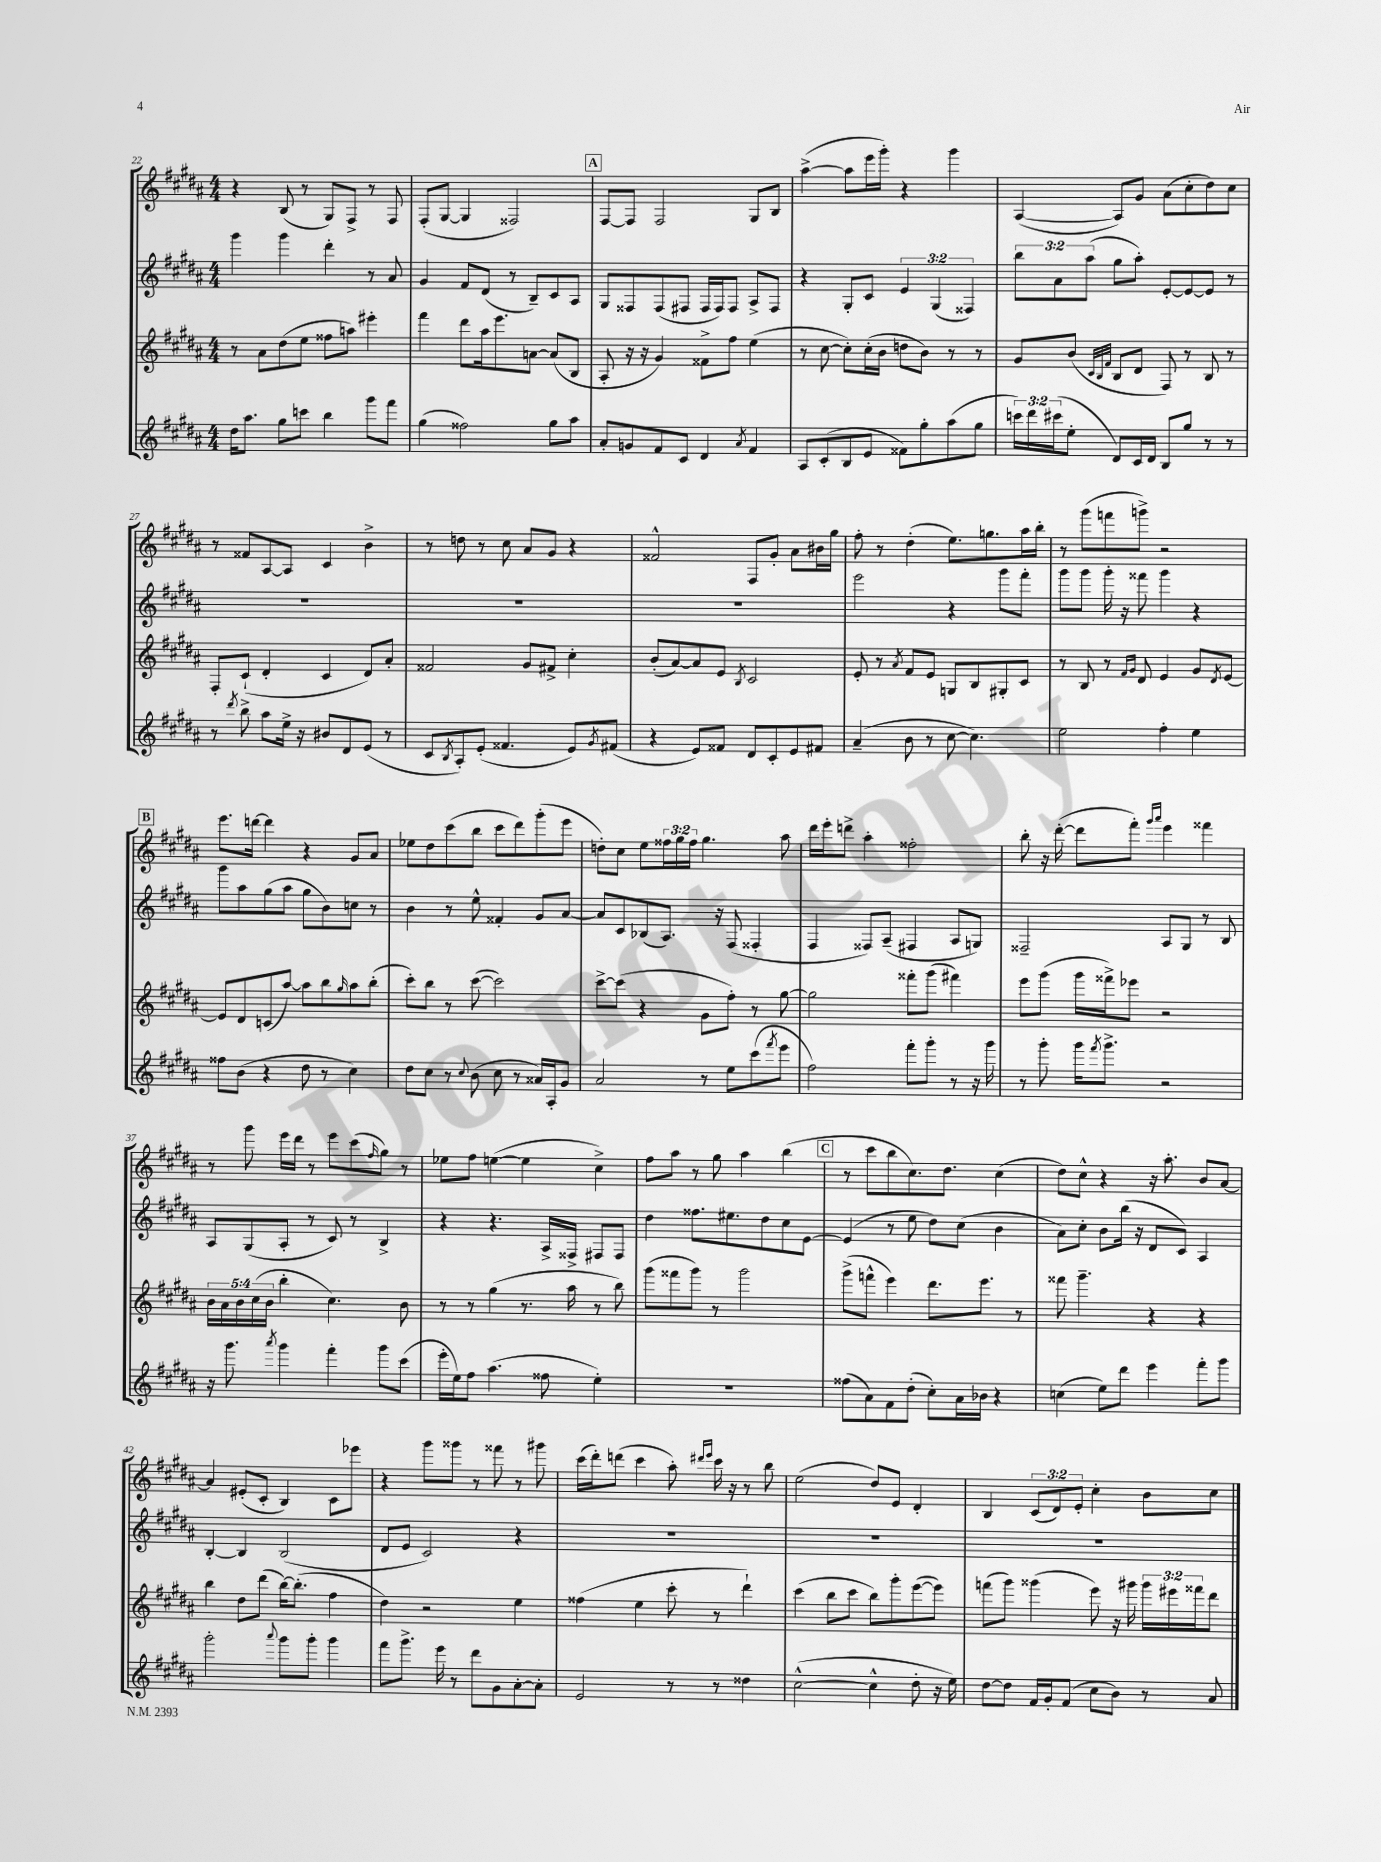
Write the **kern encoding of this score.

**kern	**kern	**kern	**kern
*part4	*part3	*part2	*part1
*staff4	*staff3	*staff2	*staff1
*clefG2	*clefG2	*clefG2	*clefG2
*k[f#c#g#d#a#]	*k[f#c#g#d#a#]	*k[f#c#g#d#a#]	*k[f#c#g#d#a#]
*M4/4	*M4/4	*M4/4	*M4/4
=22	=22	=22	=22
16dd#\KL	8r	4ggg#\	4r
8.aa#\J	.	.	.
.	8a#\L	.	.
8gg#\L	(8dd#\	4ggg#\	(8B/
8cccn\J	8ee\J	.	8r
4bb\	8ff##X\L	4ddd#'\	8G#/L)
.	8aan\J)	.	8F#^/J
8ggg#\L	4eee#X'\	8r	8r
8fff#\J	.	8a#/	8F#/
=23	=23	=23	=23
(4gg#\	4fff#\	4g#/	(8F#'/L
.	.	.	[8G#/J
2ff##X\)	8ddd#\L	8f#/L	4G#/]
.	16aa#\k	(8d#/J	.
.	8.eee\	.	.
.	.	8r	2F##X/)
.	[8an\J	8B~/L)	.
8gg#\L	(8a/L]	8c#/	.
8aa#\J	8B/J	8A#/J	.
!!LO:REH:place=s1:t=A
=24	=24	=24	=24
8a#'/L	8A#'/	8G#/L	[8F#/L
8gn/	16r	8F##X/	8F#/J]
.	16r	.	.
8f#/	4g#/)	(8F##/	2F#/
8c#/J	.	8F#X/J	.
4d#/	8f##X^\L	16F#/LL	.
.	.	16F#/J)	.
.	8ff#\J	8F#/J	.
8qa#/	.	.	.
4f#/	(4ee\	8A#^/L	8G#/L
.	.	8F#/J	8B/J
=25	=25	=25	=25
8A#/L	8r	4r	([4aa#^\
(8c#'/	[8cc#\	.	.
8B/	8cc#'\L])	8G#'/L	8aa#\L]
8e/J	(16cc#'\L	8c#/J	16eee\L
.	16b\JJ	.	16ggg#'\JJ)
8f##X\L)	8ddn\L	6e/	4r
8gg#'\	8b\J)	.	.
.	.	(6G#/	.
(8aa#\	8r	.	4ggg#\
.	.	6F##X/)	.
8gg#\J	8r	.	.
=26	=26	=26	=26
24cccn\LL)	8g#/L	12bb\L	([4A#/
24ddd#\	.	.	.
(24ccc#X\J	.	12a#\	.
8ee'\J	(8b/J	.	.
.	.	(12aa#\J	.
.	32qqc#/LLL	.	.
.	32qqB/	.	.
.	32qqf#/JJJ	.	.
8d#/L)	8B/L	8gg#\L	8A#/L])
16c#/L	8d#/J	8aa#'\J)	8g#/J
16d#/JJ	.	.	.
8B/L	8F#/)	[8e'/L	(8a#\L
8gg#/J	8r	8e/_	8cc#'\
8r	8B/	8e/J]	8dd#\)
8r	8r	8r	8cc#\J
!!LO:LB:g=z
=27	=27	=27	=27
8r	8F#'/L	1r	8r
8qddd#/	.	.	.
8bb^\	(8c#`/J	.	8f##X/L
8aa#\L	4d#'/	.	[8A#/
16ee^\Jk	.	.	8A#/J]
16r	.	.	.
8b#X/L	4c#/	.	4c#/
8d#/	.	.	.
(8e/J	8d#/L)	.	4b^\
8r	8a#'/J	.	.
=28	=28	=28	=28
8c#/L	2f##X/	1r	8r
8qB/	.	.	.
8A#'/)	.	.	8ddn\
(8e'/J	.	.	8r
4.f##X/	.	.	8cc#\
.	8g#/L	.	8a#/L
.	8f#X^/J	.	8g#/J
8e/L)	4cc#'\	.	4r
8qg#/	.	.	.
(8f#X/J	.	.	.
=29	=29	=29	=29
4r	(8b'/L	1r	2f##X^^/
.	[8a#/)	.	.
8e/L)	8a#/]	.	.
8f##X/J	8e/J	.	.
.	8qB/	.	.
8d#/L	2c#/	.	8F#/L
8c#'/	.	.	8g#'/J
8e/	.	.	8a#\L
8f#X/J	.	.	16b#X\L
.	.	.	16gg#\JJ
=30	=30	=30	=30
(4a#~/	8e'/	2eee\	8ff#'\
.	8r	.	8r
.	8qa#/	.	.
8b\	8f#/L	.	(4dd#'\
8r	8e/J	.	.
[8cc#\	8Gn/L	4r	8.ee\L)
4.cc#\])	8B/	.	.
.	.	.	8.ggn\
.	8G#X'/	8ggg#\L	.
.	8c#/J	8fff#'\J	16aa#\L
.	.	.	16bb'\JJ
=31	=31	=31	=31
2ee\	8r	8ggg#\L	8r
.	8B/	8ggg#\J	(8ggg#\L
.	8r	16ggg#'\	8fffn\
.	.	16r	.
.	16qqf#/LL	.	.
.	16qqg#/JJ	.	.
.	8d#/	8fff##X\	8gggn^\J)
4ff#'\	4e/	4ggg#\	2r
4ee\	8g#/L	4r	.
.	8qd#/	.	.
.	[8e/J	.	.
!!LO:LB:g=z
!!LO:REH:place=s1:t=B
=32	=32	=32	=32
8ff##X\L	8e/L]	8ggg#\L	8.eee\L
(8b\J	8d#/	8aa#\	.
.	.	.	[16dddn\Jk
4r	(8cn/	(8gg#\	4ddd\]
.	[8aa#/J)	8aa#\J	.
8dd#\	8aa#\L]	8gg#\L	4r
8r	8bb\	8b\)	.
.	16qqgg#/	.	.
4cc#\)	8aa#\	8ccn\J	8g#/L
.	(8bb'\J	8r	8a#/J
=33	=33	=33	=33
8dd#\L	8ccc#'\L)	4b\	8ee-X\L
8cc#\J	8bb\J	.	8dd#\
8r	8r	8r	(8ccc#\
8qqcc#/	.	.	.
(8b\	([8ccc#\	8ee^^\	8bb\J
8cc#\	2ccc#\])	4f##X'/	8ccc#\L
8r	.	.	8ddd#\)
16a##X/LL)	.	8g#/L	(8ggg#'\
16A#'/J	.	.	.
8g#/J	.	[8a#/J	8eee\J
=34	=34	=34	=34
2a#/	[8ccc#^\L	8a#/L]	8ddn'\L)
.	(8ccc#\J]	8c#/	8cc#\J
.	4r	(8B-X/	8ee\L
.	.	8.A#/J)	24ff##X\L
.	.	.	24gg#\
.	.	.	24ff##\JJ
8r	8g#\L	.	4.gg#\
.	.	16r	.
8ee\L	8ff#'\J)	(8F#/	.
(8ccc#\	8r	4F##X'/	.
8qfff#/	.	.	.
8eee\J	[8gg#\	.	8aa#\
=35	=35	=35	=35
2ff#\)	2gg#\]	4F#/	16ddd#\LL
.	.	.	16eee'\J
.	.	.	8dddn^\J
.	.	8F##X/L)	4aa#'\
.	.	(8A#~/J	.
8fff#'\L	8fff##X'\L	4F#X/	2ff##X'\
8ggg#'\J	(8ggg#\J	.	.
8r	4fff#X\)	8A#/L	.
16r	.	8Gn/J)	.
16ggg#\	.	.	.
=36	=36	=36	=36
8r	8eee\L	2F##X~/	8bb'\
8ggg#'\	(8ggg#\J	.	16r
.	.	.	([16ddd#'\
16ggg#\KL	16ggg#\LL	.	8ddd#\L]
8qfff#/	.	.	.
8.ggg#^\J	16fff##X^\J)	.	.
.	8eee-X\J	.	8fff#'\J)
.	.	.	16qqggg#/LL
.	.	.	16qqaaa#/JJ
2r	2r	8A#/L	4eee\
.	.	8G#/J	.
.	.	8r	4fff##X\
.	.	8B/	.
!!LO:LB:g=z
=37	=37	=37	=37
16r	20b\LL	8A#/L	8r
.	20a#\	.	.
8.ggg#\	.	.	.
.	20b\	.	.
.	.	(8G#/	8ggg#\
.	(20cc#\	.	.
.	20b\JJ	.	.
8qaaa#/	.	.	.
4ggg#\	4bb'\	8A#'/J	16eee\LL
.	.	.	16ddd#\JJ
.	.	8r	8r
4fff#'\	4.cc#\)	8c#/)	8eee\L
.	.	8r	(8ccc#\
.	.	.	16qqff#/
8ggg#\L	.	4B^/	8gg#\J)
(8ccc#\J	8b\	.	8r
=38	=38	=38	=38
16eee'\LL	8r	4r	8ee-X\L
16ee\J)	.	.	.
8ff#\J	8r	.	8ff#\J
(4.aa#\	(4gg#\	4.r	([4een\
.	8.r	.	4ee\]
8ff##X\	.	16A#^/LL	.
.	16aa#\	16F##X^/JJ	.
4ee'\)	8r	8F#X/L	4cc#^\)
.	8bb\)	8F#/J	.
=39	=39	=39	=39
1r	(8ggg#\L	4dd#\	8ff#\L
.	8fff##X\	.	8aa#\J
.	8ggg#\J)	8.ff##X\L	8r
.	8r	.	8gg#\
.	.	8.ee#X\	.
.	2ggg#\	.	4aa#\
.	.	8dd#\	.
.	.	8cc#\	(4bb\
.	.	[8e\J	.
!!LO:REH:place=s1:t=C
=40	=40	=40	=40
(8ff##X\L	(8ggg#^\L	(4e/]	8r
8a#\)	8fffn^^\J	.	8ccc#\L
8f#\	4eee\)	8r	8bb\
(8dd#'\J	.	8ee\	8.cc#\)
8cc#'\L)	8.ddd#\L	8dd#\L)	.
.	.	.	8.dd#\J
16a#\L	.	(8cc#\J	.
16b-X\JJ	8.eee\J	.	.
4r	.	4b\	(4cc#\
.	8r	.	.
=41	=41	=41	=41
(4ccn\	8fff##X\	8a#\L)	8dd#\L)
.	4.ggg#~\	8cc#'\J	8cc#^^\J
8ee\L)	.	8b\L	4r
8ddd#\J	.	(16bb\Jk	.
.	.	16r	.
4eee\	4r	8d#/L	16r
.	.	.	8.aa#'\
.	.	8c#/J)	.
8fff#'\L	4r	4A#/	8b/L
8ggg#\J	.	.	[8a#/J
!!LO:LB:g=z
=42	=42	=42	=42
2ggg#'\	4bb\	[4B'/	4a#/]
.	8dd#\L	4B/]	(8e#X'/L
.	(8ddd#\J	.	8c#'/J
8qqaaa#/	.	.	.
8ggg#\L	[16bb\KL)	(2B/	4B/)
.	(8.bb'\J]	.	.
8ggg#'\J	.	.	.
4ggg#\	4ff#\	.	8c#\L
.	.	.	8eee-X\J
=43	=43	=43	=43
8fff#\L	4dd#\)	8d#/L	4r
8.ggg#^\J	.	8e/J	.
.	2r	2c#/)	8ggg#\L
16eee\	.	.	.
8r	.	.	8ggg##X\J
8ddd#\L	.	.	8r
8g#\	.	.	8fff##X\
[8a#'\	4ee\	4r	8r
8a#'\J]	.	.	8ggg#X\
=44	=44	=44	=44
2e/	(4ff##X\	1r	(16ccc#\LL
.	.	.	16ddd#'\J)
.	.	.	(8dddn\J
.	4ee\	.	4ccc#\
8r	8ccc#'\	.	8aa#'\)
.	.	.	16qqddd#X/LL
.	.	.	16qqeee/JJ
8r	8r	.	16ccc#\
.	.	.	16r
4dd##X\	4ddd#`\)	.	8r
.	.	.	8bb\
=45	=45	=45	=45
([2cc#^^\	(4ccc#\	1r	(2ee\
.	8bb\L	.	.
.	8ccc#\J	.	.
4cc#^^\]	8bb\L)	.	8dd#/L)
.	8ggg#'\	.	8e/J
8dd#'\	([8eee\	.	4d#'/
16r	8eee\J])	.	.
16ee\)	.	.	.
=46	=46	=46	=46
[8dd#\L	(8fffn\L	1r	4B/
8dd#\J]	8ggg#\J)	.	.
16f#/LL	(4ggg##X\	.	(12c#/L
16g#'/J	.	.	.
.	.	.	12d#/)
(8f#/J	.	.	.
.	.	.	12e'/J
8cc#\L	8eee\)	.	4cc#'\
8b\J)	16r	.	.
.	16ggg#X\	.	.
8r	24ggg#\LL	.	8b\L
.	24eee#X\	.	.
.	24fff##X\J	.	.
8a#/	8ddd#\J	.	8cc#\J
==	==	==	==
*-	*-	*-	*-
